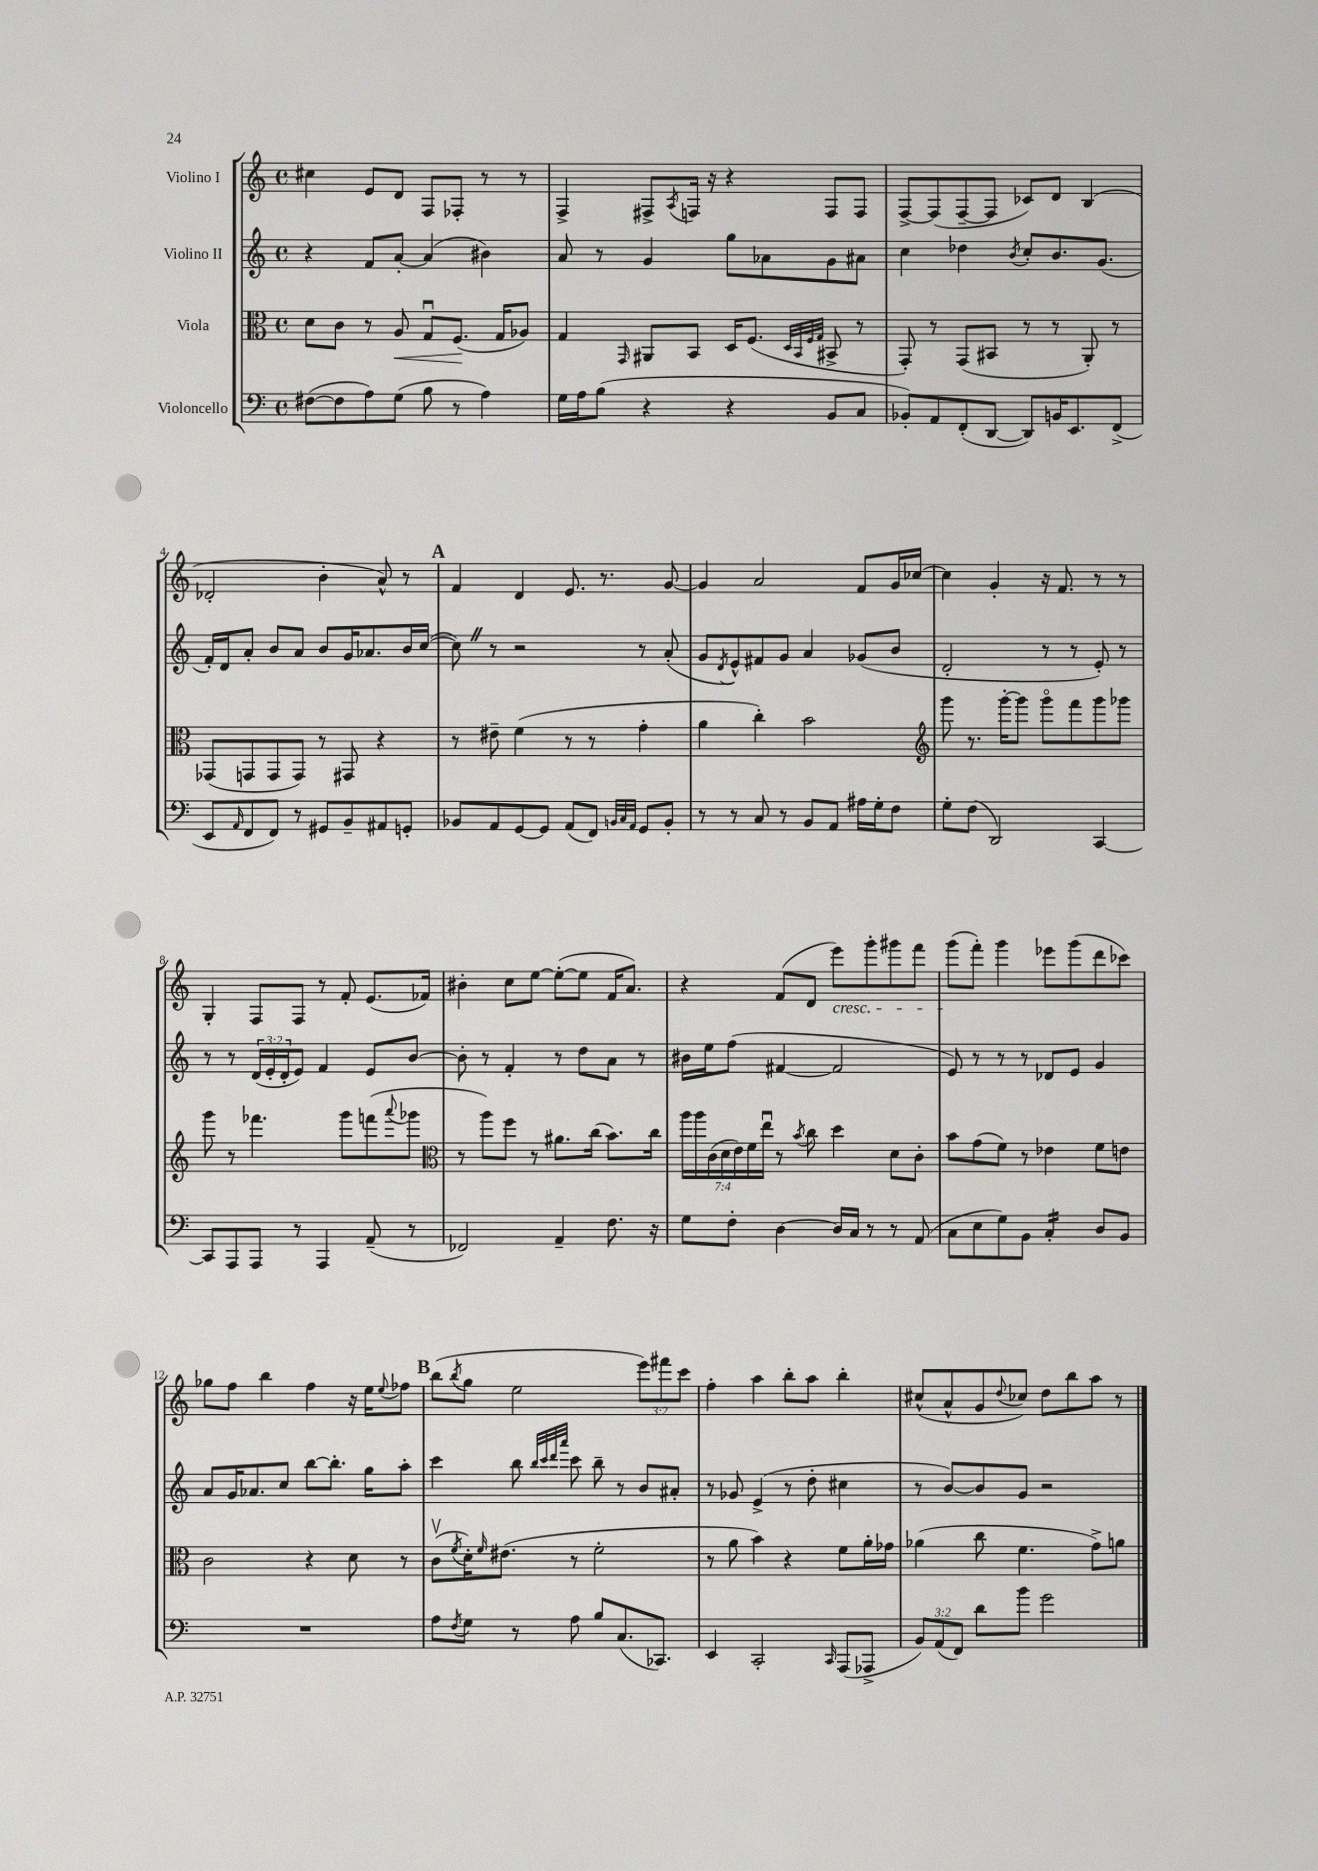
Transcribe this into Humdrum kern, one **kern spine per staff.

**kern	**kern	**kern	**kern
*staff4	*staff3	*staff2	*staff1
*clefF4	*clefC3	*clefG2	*clefG2
*k[]	*k[]	*k[]	*k[]
*M4/4	*M4/4	*M4/4	*M4/4
*met(c)	*met(c)	*met(c)	*met(c)
([8F#	8d	4r	4cc#
8F#]	8c	.	.
8A)	8r	8f	8e
(8G	8A	[8a'	8d
8B	8Gu	(4a]	8F
8r	(8.F	.	8F-'
4A)	.	4b#)	8r
.	16G	.	.
.	8A-)	.	8r
=	=	=	=
16G	4G	8a	4F^
16A	.	.	.
(8B	.	8r	.
.	16qqGG	.	.
4r	8AA#	4g	8F#^
.	.	.	8qA
.	8BB	.	16F
.	.	.	16r
4r	16D	8gg	4r
.	(8.F	.	.
.	.	8a-	.
.	32qqD	.	.
.	32qqBB	.	.
.	32qqF	.	.
.	32qqG	.	.
8BB	8BB#^	8g	8F
8C	8r	8a#	8F
=	=	=	=
8BB-')	8GG')	4cc	[8F^
8AA	8r	.	(8F]
(8FF'	(8GG	4dd-	[8F~
[8DD	8BB#	.	8F]
.	.	8qb	.
8DD])	8r	8cc'	8c-)
16BB	8r	8.b	8d
8.EE	.	.	.
.	8AA')	.	(4B
.	.	(8.g	.
(8FF^	8r	.	.
=	=	=	=
8EE	(8GG-	16f')	2d-'
.	.	16d	.
16qqAA	.	.	.
8FF	8GG	8a'	.
8FF)	8GG	8b	.
8r	8GG)	8a	.
8GG#	8r	8b	4b'
8BB~	8GG#	16g	.
.	.	8.a-	.
8AA#	4r	.	8a^^)
8GG'	.	16b	8r
.	.	([16cc	.
=	=	=	=
8BB-	8r	8cc])	4f
8AA	8e#~	8r	.
[8GG	(4f	2r	4d
8GG]	.	.	.
(8AA	8r	.	8.e
8FF)	8r	.	.
.	.	.	8.r
32qqBB	.	.	.
32qqC	.	.	.
32qqAA	.	.	.
8GG	4g'	8r	.
8BB'	.	(8a'	[8g
=	=	=	=
8r	4a	8g	4g]
.	.	8qd	.
8r	.	8e^^)	.
8C	4cc')	8f#	2a
8r	.	8g	.
8BB	2b	4a	.
8AA	.	.	.
16A#	.	(8g-	8f
16G'	.	.	.
8F	.	8b	16g
.	.	.	[16cc-
=	=	=	=
*	*clefG2	*	*
8G'	8ggg	2d'	4cc-]
(8F	8.r	.	.
2DD)	.	.	4g'
.	[16ggg'	.	.
.	8ggg]	.	.
.	8gggo	8r	16r
.	.	.	8.f
.	8fff	8r	.
[4CC	8ggg	8e')	8r
.	8ggg-	8r	8r
=	=	=	=
8CC]	8ggg	8r	4G'
8AAA	8r	8r	.
8AAA	4.fff-	(24d	8F
.	.	24e'	.
.	.	24d'	.
8r	.	8e)	8F
4AAA	.	4f	8r
.	8ggg	.	8f'
(8AA~	(8fff	8e	(8.e
.	8qqaaa	.	.
8r	8ggg-	[8b	.
.	.	.	16f-)
=	=	=	=
*	*clefC3	*	*
2FF-)	8r	8b']	4b#'
.	8aa)	8r	.
.	8ff	4f'	8cc
.	8r	.	[8ee
4AA~	8.a#	8r	(8ee'_
.	.	8dd	8ee]
.	(16cc	.	.
8.F	8.b)	8a	16f
.	.	.	8.a)
.	.	8r	.
16r	16cc	.	.
=	=	=	=
8G	28aa	16b#	4r
.	28aa	.	.
.	.	16ee	.
.	(28c	.	.
.	28d	.	.
8F'	.	(8ff	.
.	28e)	.	.
.	28f	.	.
.	28eeu	.	.
[4D	8r	[4f#	(8f
.	8qb	.	.
.	8cc	.	8d
16D]	4dd	2f#]	8eee)
16C	.	.	.
8r	.	.	8ggg'
8r	8d	.	8ggg#
(8AA	8c'	.	8fff
=	=	=	=
8C	8b	8e)	(8ggg
8E	(8g	8r	8fff')
8G)	8f)	8r	4ggg
8BB	8r	8r	.
4C'	4e-	8d-	8eee-
.	.	8e	(8ggg
8D	8f	4g	8ddd
8BB	8e	.	8ccc-)
=	=	=	=
1r	2c	8a	8gg-
.	.	16g	8ff
.	.	8.a-	.
.	.	.	4bb
.	.	8cc	.
.	4r	[8bb	4ff
.	.	8.bb']	.
.	8d	.	16r
.	.	16gg	16ee
.	.	.	8qqee
.	8r	8aa'	8ff-
=	=	=	=
8A	(8cv	4ccc	(8bb
8qF	8qf	.	8qbb
8G	16d')	.	8gg
.	16qqf	.	.
.	(8.e#	.	.
8r	.	8bb	2ee
.	.	32qqbb	.
.	.	32qqccc	.
.	.	32qqddd	.
.	.	32qqaaa	.
8A	8r	8ccc	.
8B	2f'	8bb~	.
(8.C	.	8r	.
.	.	8b	12eee)
8.CC-)	.	.	.
.	.	.	12fff#
.	.	8a#'	.
.	.	.	12ccc
=	=	=	=
4EE	8r	8r	4ff'
.	8a	8g-	.
2CC'	4b)	(4e^	4aa
.	4r	8r	8bb'
.	.	8dd'	8aa
16qqCC	.	.	.
(8AAA	8f	4cc#	4bb'
8AAA-^	16a'	.	.
.	16g-	.	.
=	=	=	=
12BB)	(4a-	8r	(8cc#^^
(12AA	.	.	.
.	.	[8b)	8a^^
12FF)	.	.	.
8d	8cc	8b]	8g
.	.	.	8qqdd
8b	4.f	8g	8cc-)
2g	.	2r	8dd
.	.	.	8bb
.	8g^)	.	8aa
.	8a	.	8r
==	==	==	==
*-	*-	*-	*-
